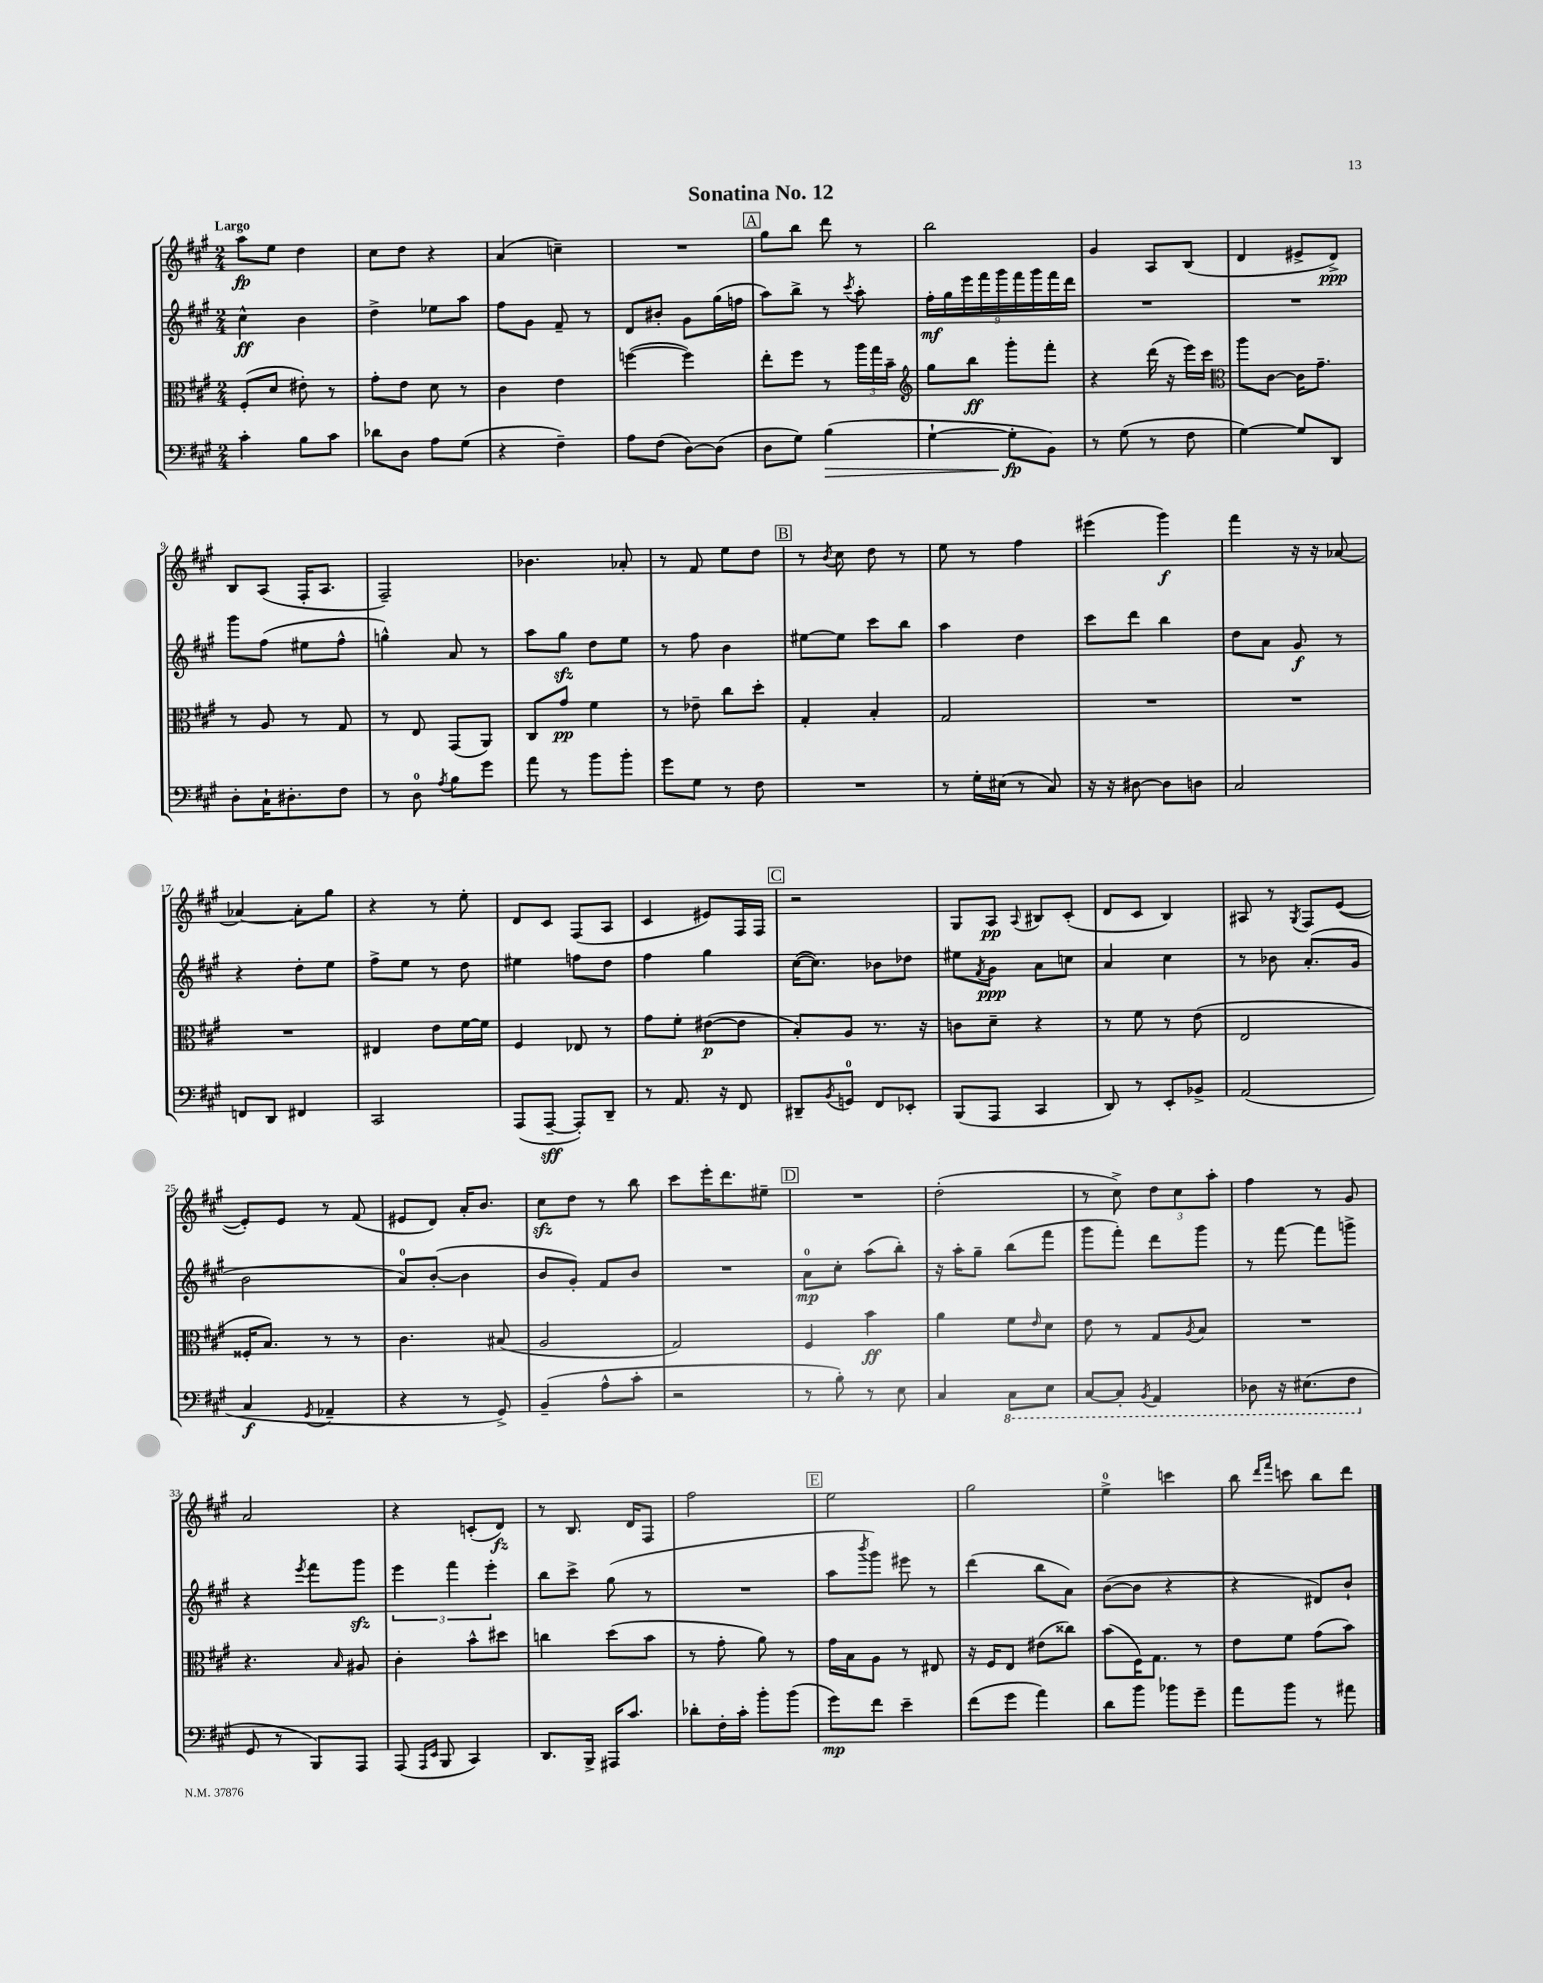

**kern	**kern	**kern	**kern
*staff4	*staff3	*staff2	*staff1
*clefF4	*clefC3	*clefG2	*clefG2
*k[f#c#g#]	*k[f#c#g#]	*k[f#c#g#]	*k[f#c#g#]
*M2/4	*M2/4	*M2/4	*M2/4
4c#'\	(8F#'/L	4cc#^^\	8aa\L
.	8d/J	.	8ee\J
8B\L	8e#'\)	4b\	4dd\
8c#\J	8r	.	.
=	=	=	=
8d-\L	8g#'\L	4dd^\	8cc#\L
8D\J	8e\J	.	8dd\J
8A\L	8d\	8ee-\L	4r
(8G#\J	8r	8aa\J	.
=	=	=	=
4r	4c#\	8ff#\L	(4a/
.	.	8g#\J	.
4F#~\)	4e\	8f#~/	4cc~\)
.	.	8r	.
=	=	=	=
8A\L	([4ff\	8d/L	2r
(8F#\J	.	8b#'/J	.
[8D\L)	4ff\])	8g#\L	.
(8D\]J	.	(16gg#\L	.
.	.	16ff\JJ	.
=	=	=	=
8D\L	8ee'\L	8aa\L)	8gg#\L
8G#\J)	8ff#\J	8bb^\J	8bb\J
(4B\	8r	8r	8ddd\
.	.	8qccc#/	.
.	24aa\LL	8aa'\	8r
.	24gg#\	.	.
.	24b~\JJ	.	.
=	=	=	=
*	*clefG2	*	*
[4G#`\	8gg#\L	18ff#'\LL	2bb\
.	.	18gg#\	.
.	.	18eee\	.
.	8bb\J	.	.
.	.	18fff#\	.
.	.	18ggg#\	.
8G#'\]L	8ggg#'\L	.	.
.	.	18fff#\	.
.	.	18ggg#\	.
8BB\J)	8fff#'\J	.	.
.	.	18fff#\	.
.	.	18ddd\JJ	.
=	=	=	=
8r	4r	2r	4g#/
(8G#\	.	.	.
8r	(16ddd\	.	8A/L
.	16r	.	.
8F#\	16eee\LL)	.	(8B/J
.	16ccc#\JJ	.	.
=	=	=	=
*	*clefC3	*	*
[4G#\)	8aa\L	2r	4d/
.	[8c#\J	.	.
8G#/]L	16c#\]LK	.	8e#^/L
.	8.g#~\J	.	.
8DD/J	.	.	8d^/J)
=	=	=	=
8D'\L	8r	8ggg#\L	8B/L
16C#`\K	8A/	(8ff#\J	(8A/J
8.D#'\	.	.	.
.	8r	8ee#\L	16F#'/LK
.	.	.	8.A/J
8F#\J	8G#/	8ff#^^\J	.
=	=	=	=
8r	8r	4gg^^\)	2F#~/)
8D\	8E/	.	.
8qA/	.	.	.
8B\L	(8GG#/L	8a/	.
8g#\J	8AA/J)	8r	.
=	=	=	=
8a\	8C#/L	8aa\L	4.b-\
8r	8g#/J	8gg#\J	.
8b\L	4f#\	8dd\L	.
8b'\J	.	8ee\J	8a-'/
=	=	=	=
8g#\L	8r	8r	8r
8G#\J	8e-~\	8ff#\	8f#/
8r	8cc#\L	4b\	8ee\L
8F#\	8dd'\J	.	8dd\J
=	=	=	=
2r	4G#'/	[8ee#\L	8r
.	.	.	8qb/
.	.	8ee#\]J	8cc#\
.	4B'/	8ccc#\L	8dd\
.	.	8bb\J	8r
=	=	=	=
8r	2G#/	4aa\	8ee\
16G#'\LL	.	.	8r
(16E#\JJ	.	.	.
8r	.	4dd\	4ff#\
8C#/)	.	.	.
=	=	=	=
16r	2r	8ccc#\L	(4eee#\
16r	.	.	.
[8D#\	.	8ddd\J	.
8D#\]L	.	4bb\	4ggg#\)
8D\J	.	.	.
=	=	=	=
2C#/	2r	8dd\L	4fff#\
.	.	8a\J	.
.	.	8g#/	16r
.	.	.	16r
.	.	8r	[8a-/
=	=	=	=
8FF/L	2r	4r	4a-/_
8DD/J	.	.	.
4FF#/	.	8dd'\L	8a-'\]L
.	.	8ee\J	8gg#\J
=	=	=	=
2CC#/	4E#/	8ff#^\L	4r
.	.	8ee\J	.
.	8e\L	8r	8r
.	[16f#\L	8dd\	8ee'\
.	16f#\]JJ	.	.
=	=	=	=
(8AAA/L	4F#/	4ee#\	8d/L
[8AAA~/J	.	.	8c#/J
8AAA'/]L)	8E-/	8ff\L	(8F#/L
8DD~/J	8r	8dd\J	8A/J
=	=	=	=
8r	8g#\L	4ff#\	4c#/
8.AA/	8f#'\J	.	.
.	([8e#\L	4gg#\	8e#/L)
16r	.	.	.
8FF#/	8e#\]J	.	16F#/L
.	.	.	16F#/JJ
=	=	=	=
8DD#~/L	8B'/L)	([16cc#\LK	2r
.	.	8.cc#\]J)	.
8qBB/	.	.	.
8GG/J	8A/J	.	.
8FF#/L	8.r	8b-\L	.
8EE-'/J	.	8dd-\J	.
.	16r	.	.
=	=	=	=
(8BBB/L	8c\L	8ee#\L	8G#/L
.	.	8qf#/	.
8AAA/J	8d~\J	8g#\J	8A/J
.	.	.	8qqA/
4CC#/	4r	8a\L	8B#/L
.	.	8cc\J	(8c#'/J
=	=	=	=
8DD/)	8r	4a/	8d/L
8r	8f#\	.	8c#/J
8EE'/L	8r	4cc#\	4B/)
8BB-^/J	(8e\	.	.
=	=	=	=
(2AA/	2E/	8r	8A#/
.	.	8b-\	8r
.	.	.	8qG#/
.	.	(8.a'/L	8F#/L
.	.	.	([8e/J
.	.	16g#/Jk	.
=	=	=	=
4C#/	16F##'/LK	2b\	8e'/]L)
.	8.B/J)	.	.
.	.	.	8e/J
8qGG#/	.	.	.
4AA-~/	8r	.	8r
.	8r	.	(8f#/
=	=	=	=
4r	4.c#\	8a/L)	8e#/L
.	.	([8b'/J	8d/J)
8r	.	4b\]	16a'/LK
.	.	.	8.b/J
8GG#^/)	(8B#/	.	.
=	=	=	=
(4BB~/	2A/	8b/L	8cc#\L
.	.	8g#'/J)	8dd\J
8A^^\L	.	8f#/L	8r
8c#'\J	.	8b/J	8bb\
=	=	=	=
2r	2G#/)	2r	8ccc#\L
.	.	.	16eee'\K
.	.	.	8.ddd\
.	.	.	8ee#~\J
=	=	=	=
8r	4F#/	8a\L	2r
8B'\)	.	8cc#'\J	.
8r	4b\	(8aa\L	.
8E\	.	8bb'\J)	.
=	=	=	=
4C#/	4a\	16r	(2dd'\
.	.	16aa'\LK	.
.	.	8gg#~\J	.
8CC#\L	8f#\L	(8bb\L	.
.	16qqe/	.	.
8EE\J	8d\J	8fff#\J	.
=	=	=	=
[8CC#/L	8e\	8ggg#\L	8r
8CC#'/]J	8r	8fff#'\J)	8cc#^\)
8qBBB/	.	.	.
4AAA/	8G#/L	8ddd\L	12dd\L
.	.	.	12cc#\
.	8qA/	.	.
.	8B/J	8ggg#\J	.
.	.	.	12aa'\J
=	=	=	=
8DD-\	2r	8r	4ff#\
16r	.	[8fff#\	.
(8.EE#\L	.	.	.
.	.	8fff#\]L	8r
8FF#\J	.	8ggg^\J	8g#/
=	=	=	=
8GG#/	4.r	4r	2a/
8r	.	.	.
.	.	8qeee/	.
8BBB/L)	.	8fff#\L	.
.	16qqB/	.	.
8AAA/J	8A#/	8ggg#\J	.
=	=	=	=
(8AAA/	4c#'\	6eee\	4r
16qqAAA/LL	.	.	.
16qqEE/JJ	.	.	.
8BBB/	.	.	.
.	.	6fff#\	.
4CC#/)	8b^^\L	.	(8c'/L
.	.	6eee'\	.
.	8dd#\J	.	8d/J)
=	=	=	=
8.DD/L	4cc\	8bb\L	8r
.	.	8ccc#^\J	8.B/
16BBB^/Jk	.	.	.
16AAA#/LK	(8dd\L	(8gg#\	.
8.c#/J	.	.	16d/LK
.	8b\J	8r	8F#/J
=	=	=	=
8d-'\L	8r	2r	2ff#\
16F#'\L	8g#'\	.	.
16c#'\JJ	.	.	.
8b'\L	8a\)	.	.
(8b\J	8r	.	.
=	=	=	=
8g#\L)	16g#\LL	8aa\L	2ee\
.	16B\J	.	.
.	.	8qbbb/	.
8f#\J	8A\J	8ggg#\J)	.
4e~\	8r	8eee#\	.
.	8E#/	8r	.
=	=	=	=
(8f#\L	16r	(4ddd\	2gg#\
.	16F#/LK	.	.
8g#\J	8E/J	.	.
4a\)	(8e#\L	8bb\L	.
.	8cc##\J)	8a\J)	.
=	=	=	=
8d\L	(8b\L	([8b\L	4ee^\
8b\J	16F#\K)	8b\]J	.
.	8.G#\J	.	.
8b-\L	.	4r	4ccc\
8g#~\J	8r	.	.
=	=	=	=
8a\L	8e\L	4r	8bb\
.	.	.	16qqddd/LL
.	.	.	16qqfff#/JJ
8b\J	8f#\J	.	8ccc\
8r	(8g#\L	8d#/L)	8bb\L
8a#\	8b\J)	8b`/J	8ddd\J
==	==	==	==
*-	*-	*-	*-
